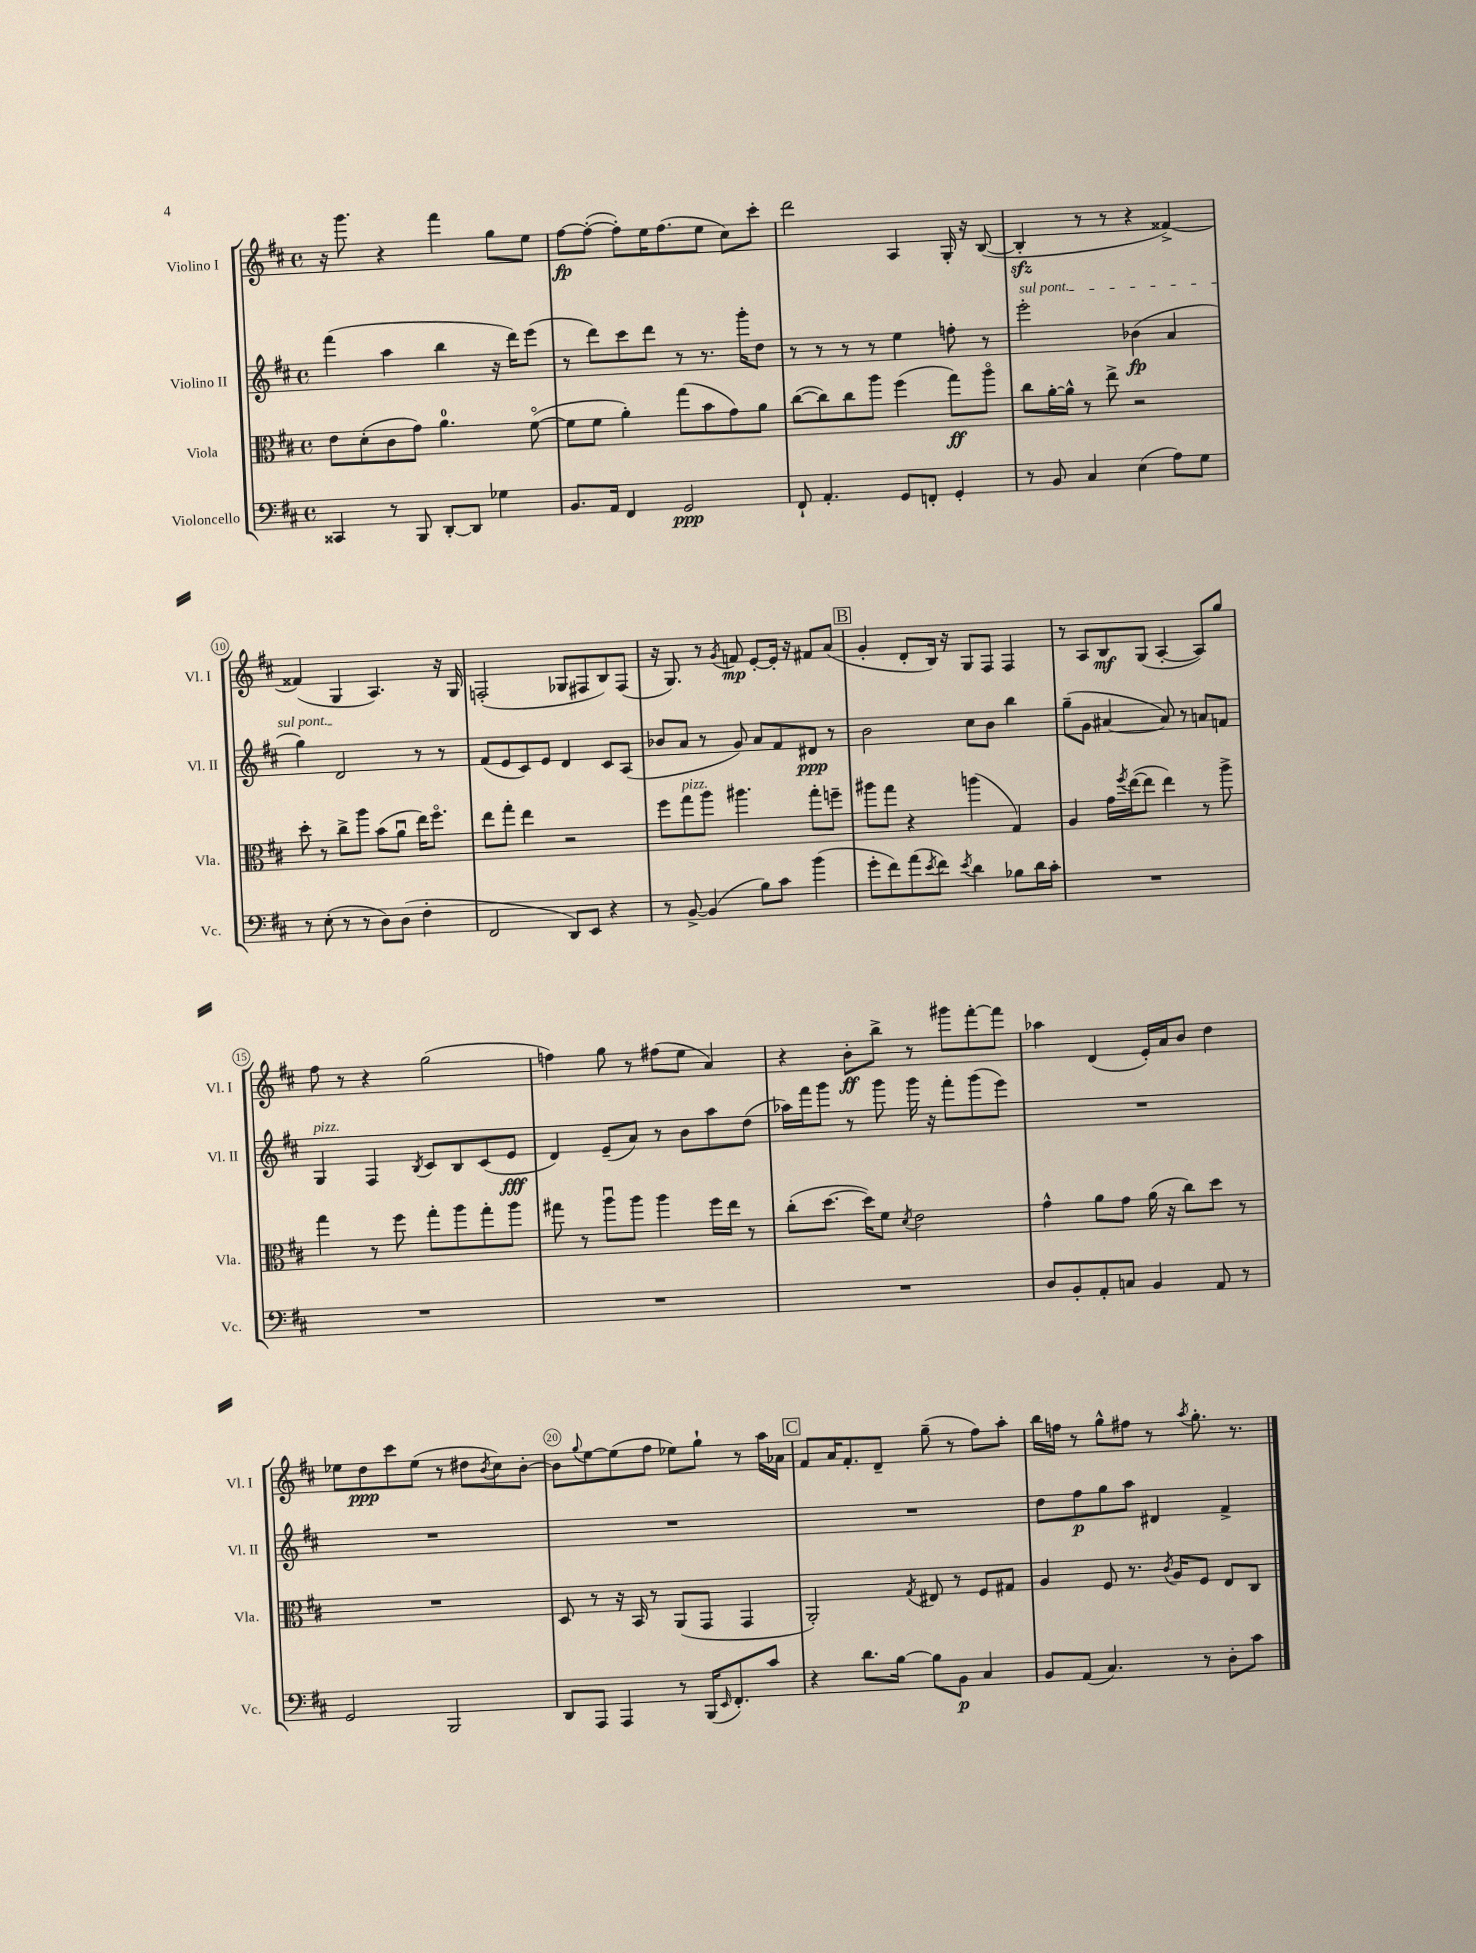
<<
\new StaffGroup <<
\new Staff = "s0" \with { instrumentName = "Violino I" shortInstrumentName = "Vl. I" } {
    \clef treble \key d \major \defaultTimeSignature \time 4/4
    r16 g'''8. r4 fis'''4 g''8 e''8 |
    fis''8~\fp fis''8~-.( fis''8-.) e''16 fis''8.( e''8 cis''8) cis'''8-. |
    d'''2 a4 g16-. r16 b8~( |
    b4-.\sfz r8 r8 r4 fisis'4~->) |
    fisis'4( g4 a4.) r16 g16 |
    f2-.( ges8 fis8 b8) fis8( |
    r16 g8.) r8 \acciaccatura { g'8 } f'8\mp e'8~-. e'16-. r16 fis'8 a'8( |
    \mark \markup { \box "B" } g'4-. d'8-. b16) r16 g8 fis8 fis4 |
    r8 a8 b8\mf g8( a4~-. a8) g''8 |
    fis''8 r8 r4 g''2( |
    f''4) g''8 r8 fis''8( e''8 a'4) |
    r4 b'8-.\ff b''8-> r8 gis'''8 fis'''8~-. fis'''8 |
    aes''4 d'4( e'16-.) a'16 b'8 d''4 |
    ees''8 d''8\ppp cis'''8 ees''8( r8 dis''8 \acciaccatura { b'8 } cis''8) b'8~-. |
    b'8 \appoggiatura { g''8 } e''8~ e''8( fis''8 ees''8) g''8-! r8 a''16 aes'16 |
    \mark \markup { \box "C" } fis'8 a'16 fis'8.-. d'8-- g''8--( r8 fis''8) a''8-. |
    b''16 f''16 r8 g''8-^ fis''8 r8 \acciaccatura { a''8 } g''8.-. r8. \bar "|." |
}
\new Staff = "s1" \with { instrumentName = "Violino II" shortInstrumentName = "Vl. II" } {
    \clef treble \key d \major \defaultTimeSignature \time 4/4
    fis'''4( a''4 b''4 r16 d'''16) e'''8( |
    r8 d'''8) cis'''8 d'''8 r8 r8. g'''16-. d''8 |
    r8 r8 r8 r8 e''4 f''8-. r8 |
    \once \override TextSpanner.bound-details.left.text = \markup { \italic "sul pont." } e'''2-.\startTextSpan bes'4\fp( a'4 |
    g''4) d'2\stopTextSpan r8 r8 |
    fis'8( e'8 cis'8) e'8 d'4 cis'8 a8( |
    bes'8 a'8 r8 g'8) a'8 fis'8 dis'8\ppp r8 |
    \mark \markup { \box "B" } b'2 cis''8 b'8 b''4 |
    g''8--( g'8 ais'4~ ais'8) r8 a'8 f'8 |
    g4^\markup { \italic "pizz." } fis4 \acciaccatura { b8 } cis'8 b8 cis'8( e'8\fff |
    d'4) e'8--( a'8) r8 b'8 a''8 d''8( |
    aes''16) fis'''16 g'''8 r8 g'''8 g'''16 r16 fis'''8-. g'''8( e'''8) |
    R1 |
    R1 |
    R1 |
    \mark \markup { \box "C" } R1 |
    d''8 fis''8\p g''8 a''8 dis'4 fis'4-> \bar "|." |
}
\new Staff = "s2" \with { instrumentName = "Viola" shortInstrumentName = "Vla." } {
    \clef alto \key d \major \defaultTimeSignature \time 4/4
    e'8 d'8-.( cis'8 g'8) a'4.-0 fis'8~\flageolet( |
    fis'8 fis'8 a'4-.) g''8( b'8 g'8) a'8 |
    cis''8~( cis''8) cis''8 a''8 fis''4( g''8\ff) a''8\flageolet |
    cis''8 a'16~-. a'16-^ r8 e''8-> r2 |
    d''8-. r8 cis''8-> a''8 b'8( a'8\downbow e''16) fis''8.\flageolet |
    e''8 g''8-. e''4 r2 |
    fis''8 g''8^\markup { \italic "pizz." } a''8 ais''4. g''8-. f''8-- |
    \mark \markup { \box "B" } ais''8 g''8 r4 a''4( g4) |
    a4 g'16 \acciaccatura { fis''8 } e''16~( e''8 e''4) r8 a''8-> |
    g''4 r8 fis''8 g''8-. a''8 g''8-. a''8 |
    gis''8 r8 a''8\downbow a''8 a''4 fis''16 e''16 r8 |
    cis''8-.( d''8.~ d''16) fis'8 \acciaccatura { d'8 } e'2 |
    g'4-^ a'8 g'8 a'16( r16 cis''8) d''8 r8 |
    R1 |
    d8 r8 r16 b,16 r8 a,8( g,8 g,4 |
    \mark \markup { \box "C" } a,2-.) \acciaccatura { g8 } eis8 r8 fis8 gis8 |
    a4 fis8 r8. \acciaccatura { cis'8 } a16 fis8 e8 cis8 \bar "|." |
}
\new Staff = "s3" \with { instrumentName = "Violoncello" shortInstrumentName = "Vc." } {
    \clef bass \key d \major \defaultTimeSignature \time 4/4
    cisis,4 r8 b,,8 d,8~-. d,8 ges4 |
    b,8. a,16 fis,4 g,2\ppp |
    fis,8-! a,4.-. g,8 f,8-. g,4-. |
    r8 b,8 cis4 e4( a8) g8 |
    r8 e8-.( r8 r8 d8) d8( fis4-. |
    fis,2 d,8) e,8 r4 |
    r8 b,8~-> b,4( b8) cis'8 b'4( |
    \mark \markup { \box "B" } g'8-. fis'8) a'8( \acciaccatura { e'8 } fis'8) \acciaccatura { e'8 } d'4 bes8 d'16 cis'16-. |
    R1 |
    R1 |
    R1 |
    R1 |
    d8 b,8-. a,8-. c8 b,4 a,8 r8 |
    g,2 b,,2 |
    d,8 a,,8 a,,4 r8 b,,16( \grace { e,16 } fis,8.-.) cis'8 |
    \mark \markup { \box "C" } r4 d'8. b16~ b8 b,8\p cis4 |
    b,8 a,8( cis4.) r8 d8-. cis'8 \bar "|." |
}
>>
>>
\layout { \context { \Score currentBarNumber = #6 \override BarNumber.break-visibility = ##(#f #t #t) barNumberVisibility = #(every-nth-bar-number-visible 5) \override BarNumber.stencil = #(make-stencil-circler 0.1 0.3 ly:text-interface::print) } }
